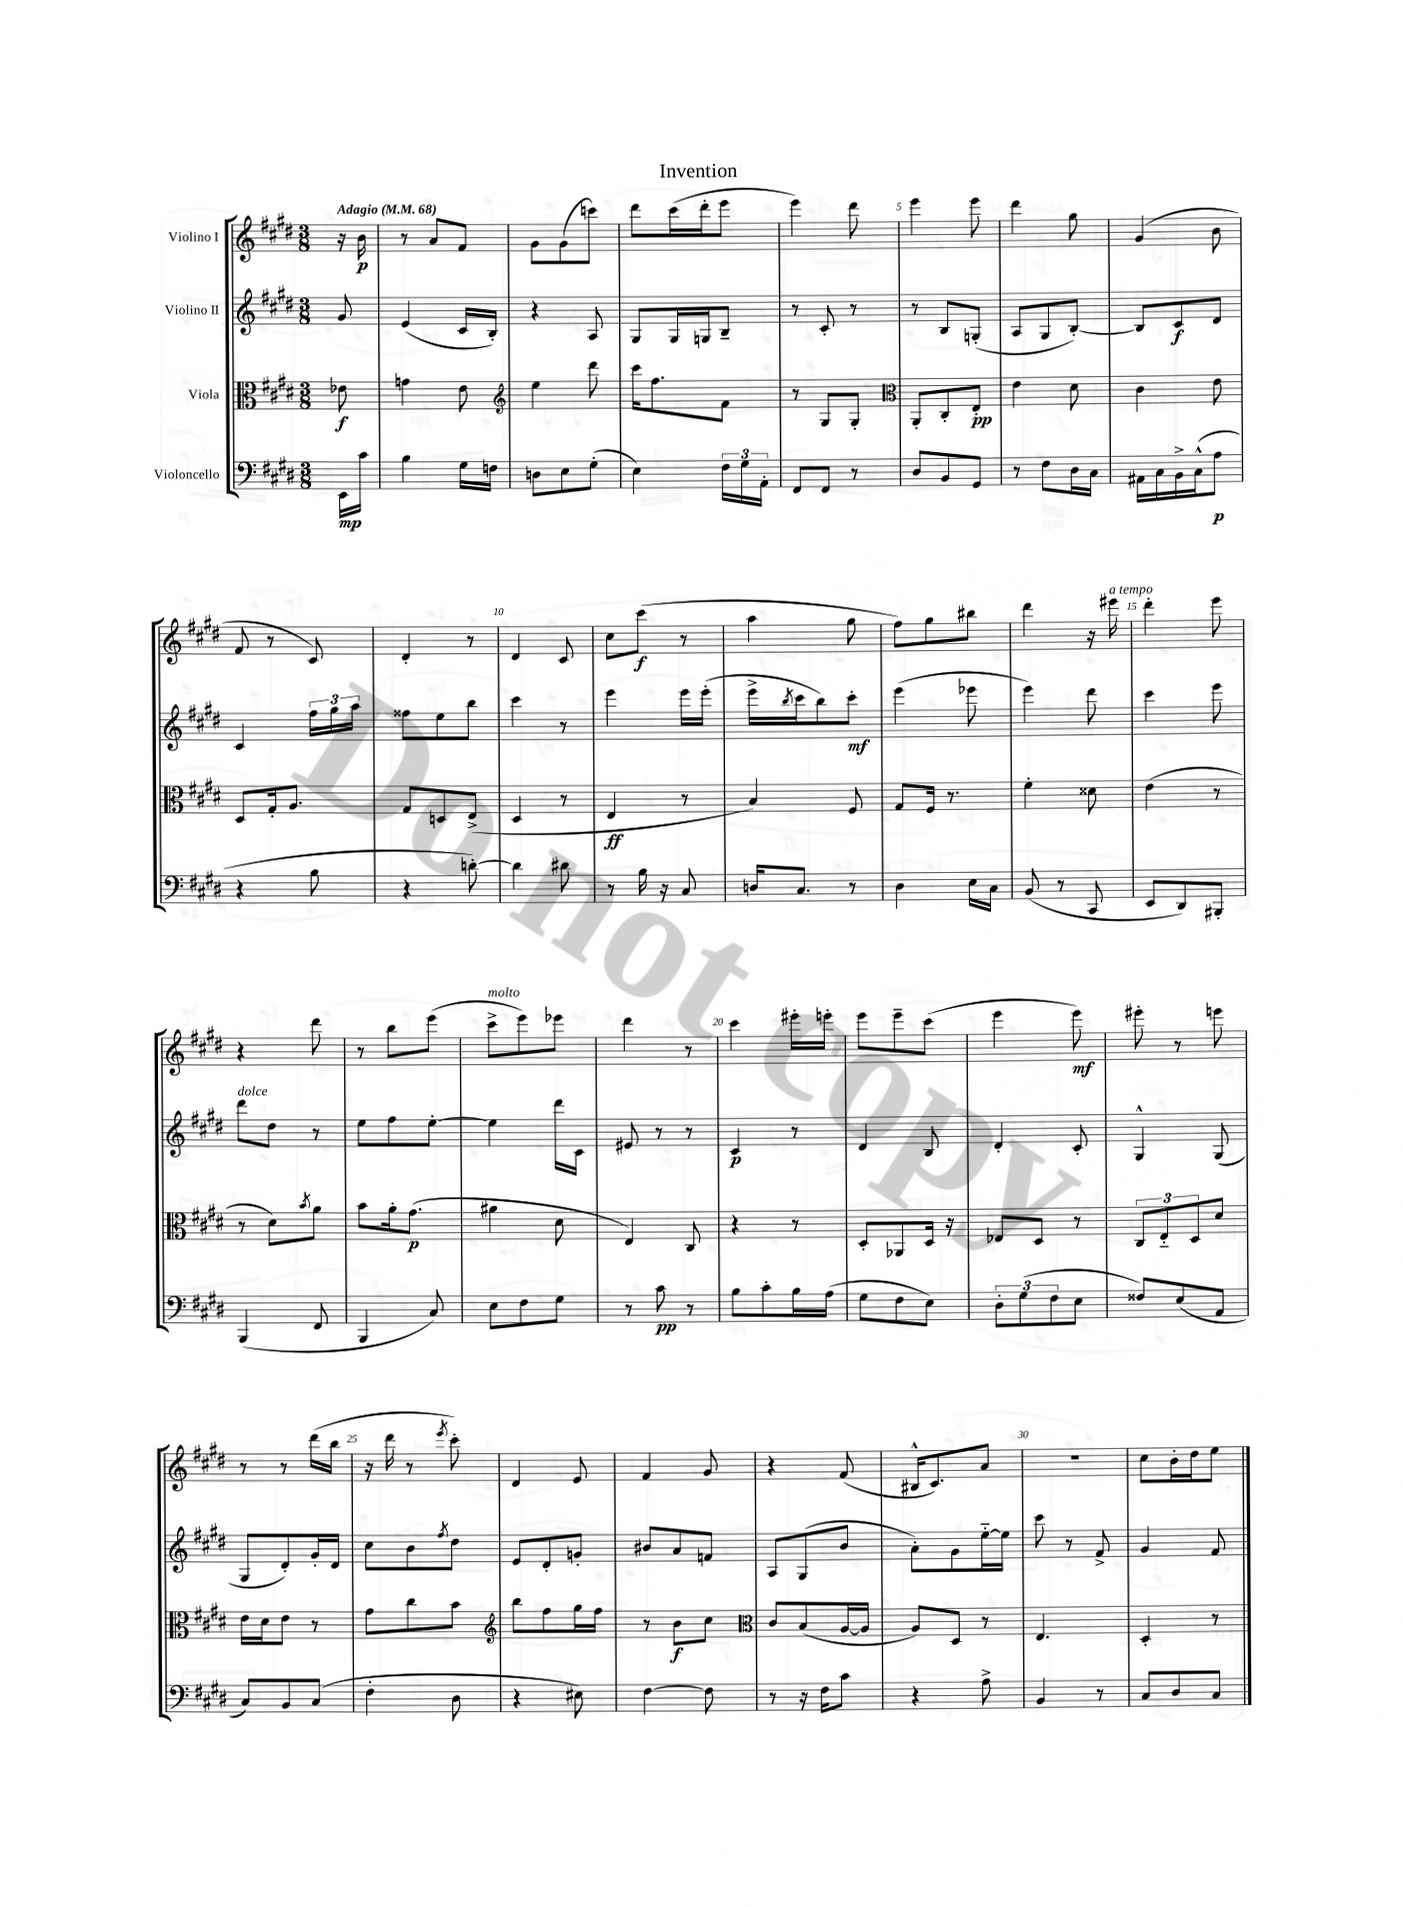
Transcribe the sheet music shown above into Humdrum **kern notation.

**kern	**kern	**kern	**kern
*staff4	*staff3	*staff2	*staff1
*clefF4	*clefC3	*clefG2	*clefG2
*k[f#c#g#d#]	*k[f#c#g#d#]	*k[f#c#g#d#]	*k[f#c#g#d#]
*M3/8	*M3/8	*M3/8	*M3/8
*MM68	*MM68	*MM68	*MM68
16EE	8e-	8g#	16r
16c#	.	.	16b
=	=	=	=
4B	4g	(4e	8r
.	.	.	8a
16G#	8e	16c#	8f#
16F	.	16B')	.
=	=	=	=
*	*clefG2	*	*
8D	4ee	4r	8g#
8E	.	.	(8g#
(8G#'	8ddd#	8A	8ccc)
=	=	=	=
4E)	16ccc#	8G#	8ddd#
.	8.ff#	.	.
.	.	16G#	(16ccc#
.	.	16G	16ddd#'
24F#	8f#	8B~	8eee
24G#	.	.	.
24AA'	.	.	.
=	=	=	=
8FF#	8r	8r	4eee)
8FF#	8G#	8c#'	.
8r	8G#'	8r	8ddd#
=	=	=	=
*	*clefC3	*	*
8D#	8AA'	8r	4eee
8BB	8C#'	8B	.
8GG#	8E'	(8G'	8eee
=	=	=	=
8r	4e	8A	4ddd#
8F#	.	8G#	.
16D#	8d#	[8B')	8gg#
16C#	.	.	.
=	=	=	=
16AA#	4c#	8B]	(4g#
16C#	.	.	.
16BB^	.	8c#	.
(16C#^^	.	.	.
8A	8e	8d#	8b
=	=	=	=
4r	8D#	4c#	8f#
.	16G#'	.	8r
.	8.A	.	.
8B	.	24ff#	8c#)
.	.	24gg#	.
.	.	24aa	.
=	=	=	=
4r	8G#	8ff##	4d#'
.	8D	8ee	.
[8d')	(8E^	8bb	8r
=	=	=	=
4d]	4D#	4ccc#	4d#
8d#	8r	8r	8c#
=	=	=	=
8r	4E	4eee	8cc#
16B	.	.	(8ccc#
16r	.	.	.
8C#	8r	16eee	8r
.	.	(16eee'	.
=	=	=	=
16D	4B)	16eee^	4aa
.	.	8qbb	.
8.C#	.	16ccc#	.
.	.	8bb)	.
8r	8F#	8ccc#'	8gg#
=	=	=	=
4D#	8G#	(4eee	8ff#)
.	16F#	.	8gg#
.	8.r	.	.
16E	.	8eee-	8bb#
16C#	.	.	.
=	=	=	=
(8BB	4f#'	4eee)	4ddd#
8r	.	.	.
8CC#	8d##	8ddd#	16r
.	.	.	16eee#
=	=	=	=
8EE	(4e	4ccc#	4ddd#'
8DD#)	.	.	.
8BBB#'	8r	8eee	8eee
=	=	=	=
(4BBB	8r	8ddd#	4r
.	8d#)	8dd#	.
.	8qb	.	.
8FF#	8a	8r	8ddd#
=	=	=	=
4BBB	8b	8ee	8r
.	16a'	8ff#	8bb
.	(8.g#	.	.
8C#)	.	[8ee'	(8eee
=	=	=	=
8E	4a#	4ee]	8ccc#^
8F#	.	.	8eee)
8G#	8d#	16ddd#	8eee-
.	.	16c#	.
=	=	=	=
8r	4E)	8e#	4ddd#
8c#	.	8r	.
8r	8C#	8r	8r
=	=	=	=
8B	4r	4c#	4ccc#
8c#'	.	.	.
16B	8r	8r	16eee#'
(16A	.	.	16eee'
=	=	=	=
8G#	8D#'	4d#	8eee
8F#	8AA-	.	8eee~
8E)	16D#	8B	(8ccc#
.	16r	.	.
=	=	=	=
12D#'	8E-	4d#'	4eee
(12G#	.	.	.
.	8D#	.	.
12F#	.	.	.
8E	8r	8c#'	8eee)
=	=	=	=
8F##)	12C#	4G#^^	8eee#'
.	12E'~	.	.
(8E	.	.	8r
.	12D#	.	.
8AA	8d#	(8G#	8eee
=	=	=	=
8C#)	16e	8G#	8r
.	16d#	.	.
8BB	8e	8d#')	8r
(8C#	8r	16g#'	(16ddd#
.	.	16d#	16bb
=	=	=	=
4F#'	8g#	8cc#	16r
.	.	.	16ddd#
.	8cc#	8b	8r
.	.	8qff#	8qeee
8D#	8b	8dd#	8ccc#')
=	=	=	=
*	*clefG2	*	*
4r	8bb	8e	4d#
.	8ff#	8d#'	.
8E#)	16gg#	8g'	8e
.	16ff#	.	.
=	=	=	=
[4F#	8r	8b#	4f#
.	8b	8a	.
8F#]	8cc#	8f	8g#
=	=	=	=
*	*clefC3	*	*
8r	8c#	8A	4r
16r	(8B	(8G#	.
16F#	.	.	.
8c#	[16A	8b	(8f#
.	16A]	.	.
=	=	=	=
4r	8A)	8a')	16B#^^
.	.	.	8.c#)
.	8D#	8g#	.
8A^	8r	[16ee'~	8a
.	.	16ee]	.
=	=	=	=
4BB	4.E	8ccc#	4.r
.	.	8r	.
8r	.	8f#^	.
=	=	=	=
8C#	4D#'	4g#	8cc#
8D#	.	.	16b'
.	.	.	16dd#
8C#	8r	8f#	8ee
==	==	==	==
*-	*-	*-	*-
